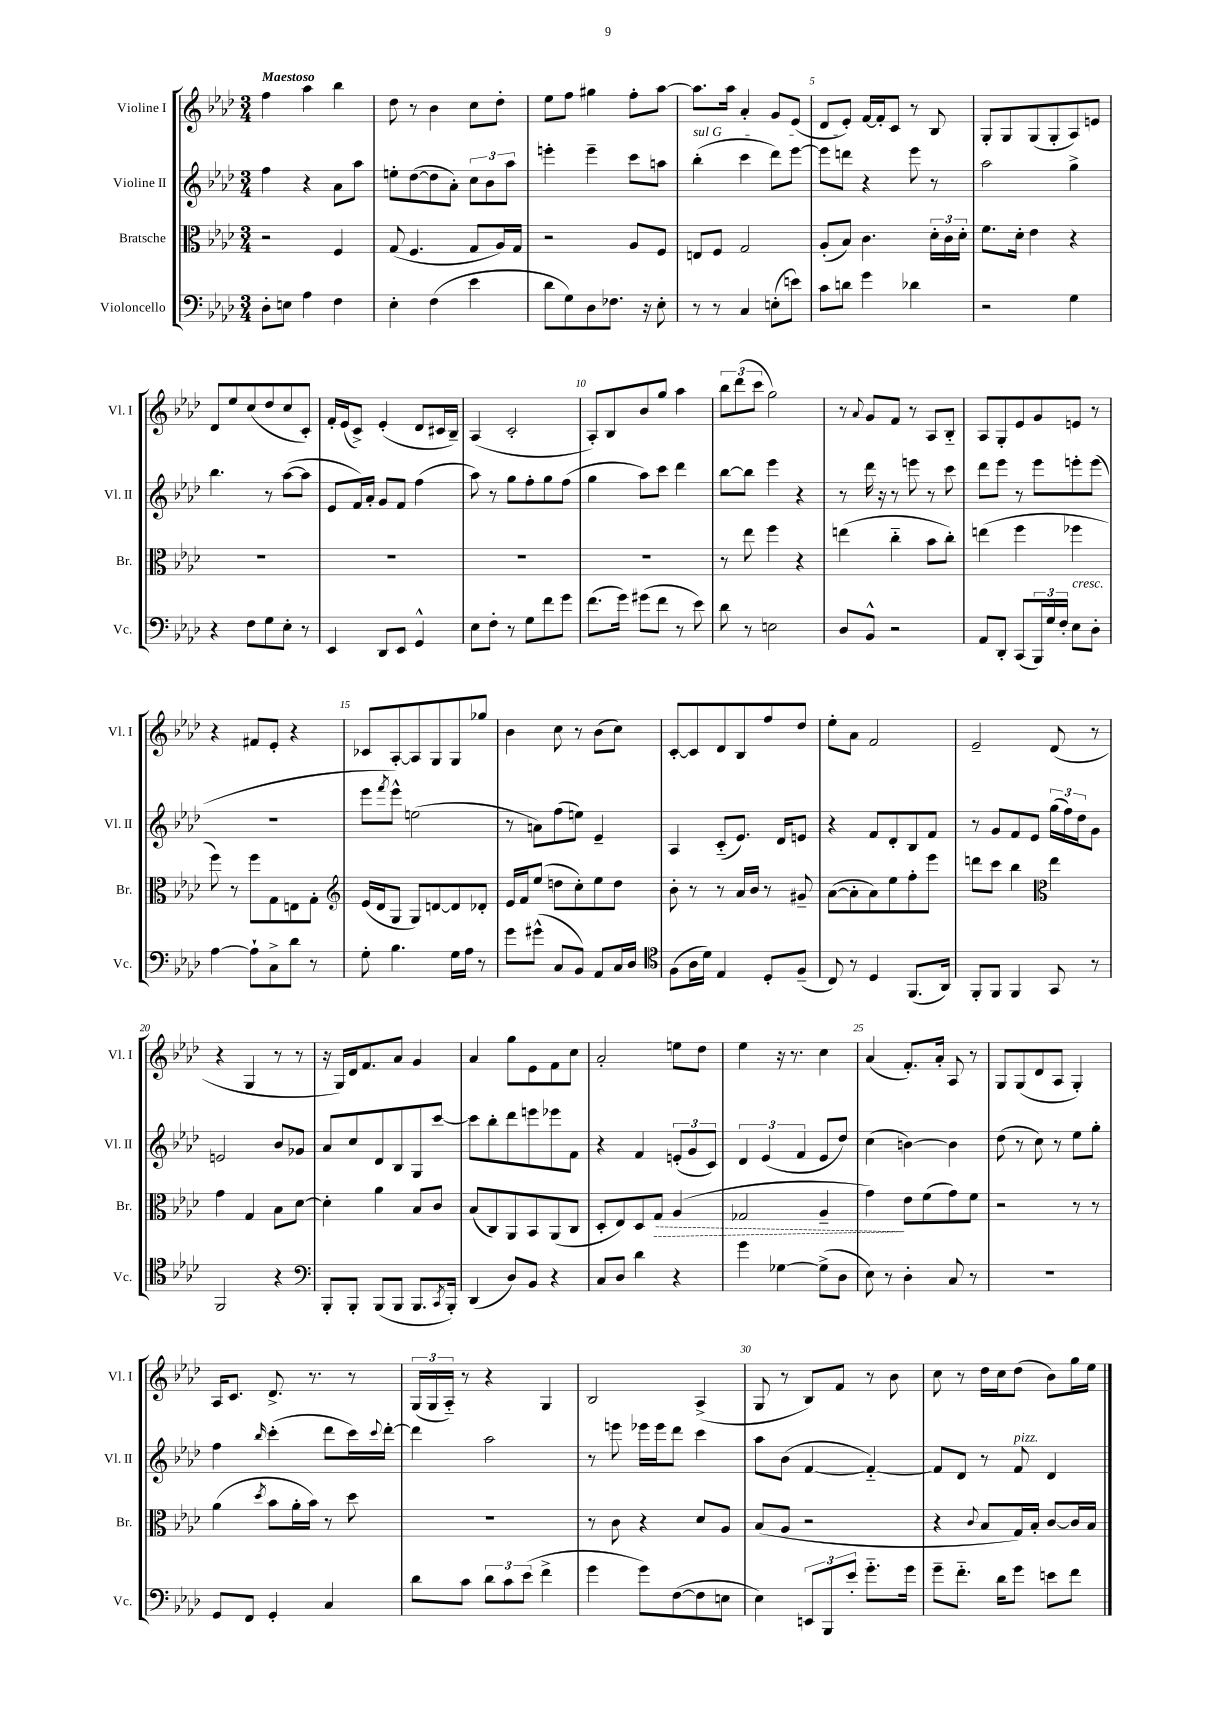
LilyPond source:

<<
\new StaffGroup <<
\new Staff = "s0" \with { instrumentName = "Violine I" shortInstrumentName = "Vl. I" } {
    \clef treble \key aes \major \numericTimeSignature \time 3/4 \tempo "Maestoso"
    f''4 aes''4 bes''4 |
    des''8 r8 bes'4 c''8 des''8-. |
    ees''8 f''8 gis''4 f''8-. aes''8~ |
    aes''8. aes''16 aes'4-. g'8 ees'8( |
    des'8 ees'8-.) f'16~ f'16-. c'8 r8 bes8 |
    g8-. g8 g8( g8-. aes8) e'8 |
    des'8 ees''8 c''8( des''8 c''8 c'8-.) |
    f'16-. ees'16( c'8->) ees'4-.( des'8 cis'16 bes16--) |
    aes4( c'2-. |
    aes8-.) bes8 bes'8 g''8 aes''4 |
    \tuplet 3/2 { bes''8 des'''8( c'''8 } g''2) |
    r8 \appoggiatura { aes'8 } g'8 f'8 r8 aes8 bes8-_ |
    aes8 g8-. ees'8 g'8 e'8 r8 |
    r4 fis'8 ees'8-. r4 |
    ces'8 aes8~-. aes8 g8 g8 ges''8 |
    bes'4 c''8 r8 bes'8( c''8) |
    c'8~-. c'8 des'8 bes8 f''8 des''8 |
    ees''8-. aes'8 f'2 |
    ees'2-- des'8( r8 |
    r4 g4 r8 r8 |
    r16 g16) des'16 f'8. aes'8 g'4 |
    aes'4 g''8 ees'8 f'8 c''8 |
    aes'2-. e''8 des''8 |
    ees''4 r16 r8. c''4 |
    aes'4( f'8.-.) aes'16-. aes8 r8 |
    g8 g8( des'8 aes8 g4-.) |
    aes16 c'8. des'8.-> r8. r8 |
    \tuplet 3/2 { g16( g16 aes16-_) } r8 r4 g4 |
    bes2 aes4->( |
    g8 r8 bes8) f'8 r8 bes'8 |
    c''8 r8 des''16 c''16 des''8( bes'8) g''16 ees''16 \bar "|." |
}
\new Staff = "s1" \with { instrumentName = "Violine II" shortInstrumentName = "Vl. II" } {
    \clef treble \key aes \major \numericTimeSignature \time 3/4
    f''4 r4 aes'8 aes''8 |
    e''8-. des''8~( des''8 aes'8-.) \tuplet 3/2 { c''8 bes'8 aes''8 } |
    e'''4-. e'''4-- c'''8 a''8 |
    \once \override TextSpanner.bound-details.left.text = \markup { \italic "sul G" } bes''4-.\startTextSpan( c'''4 des'''8) ees'''8~ |
    ees'''8 d'''8\stopTextSpan r4 ees'''8 r8 |
    aes''2 g''4-> |
    bes''4. r8 aes''8~( aes''8 |
    ees'8 f'16) aes'16-. g'8 f'8 f''4( |
    aes''8) r8 g''8 f''8-. g''8 f''8( |
    g''4 aes''8) c'''8 des'''4 |
    bes''8~ bes''8 ees'''4 r4 |
    r8 des'''16 r16 r8 e'''8 r8 c'''8 |
    des'''8 ees'''8 r8 ees'''8 e'''8-. e'''8( |
    R2. |
    ees'''8 \acciaccatura { f'''8 } ees'''8-^) e''2( |
    r8 a'8) f''8( e''8) ees'4-- |
    aes4 c'8-_( ees'8.) des'16 e'8 |
    r4 f'8 des'8-. bes8 f'8 |
    r8 g'8 f'8 ees'8 \tuplet 3/2 { g''16( f''16) des''16 } g'8 |
    e'2 bes'8 ges'8 |
    aes'8 c''8 des'8 bes8 g8 c'''8~ |
    c'''8 bes''8-. des'''8 e'''8 ees'''8 f'8 |
    r4 f'4 \tuplet 3/2 { e'8-.( g'8 c'8) } |
    \tuplet 3/2 { des'4 ees'4( f'4 } ees'8 des''8) |
    c''4( b'4~) b'4 |
    des''8( r8 c''8) r8 ees''8 g''8-. |
    f''4 \grace { bes''16 } c'''4-.( des'''8 c'''16) \appoggiatura { c'''8 } des'''16~-. |
    des'''4 aes''2 |
    r8 e'''8 ees'''16 ees'''16 des'''8 c'''4 |
    aes''8 bes'8( f'4~ f'4~-_) |
    f'8 des'8 r8 f'8^\markup { \italic "pizz." } des'4 \bar "|." |
}
\new Staff = "s2" \with { instrumentName = "Bratsche" shortInstrumentName = "Br." } {
    \clef alto \key aes \major \numericTimeSignature \time 3/4
    r2 f4 |
    g8( f4. g8 aes16) g16 |
    r2 aes8 f8 |
    e8 f8 g2 |
    aes8-.( bes8) c'4. \tuplet 3/2 { des'16-. c'16 des'16-. } |
    f'8. des'16-. ees'4 r4 |
    R2. |
    R2. |
    R2. |
    R2. |
    r8 ees''8 f''4 r4 |
    e''4( c''4-_ bes'8 c''8-.) |
    e''4( f''4 fes''4 |
    f''8) r8 f''8 g8 e8 g8-. |
    \clef treble ees'16( des'16 g8 g8) d'8~ d'8 des'8-. |
    ees'16 f'16 ees''8( d''8 c''8-.) ees''8 d''8 |
    bes'8-. r8 r8 aes'16 bes'16 r8 gis'8-- |
    aes'8~( aes'8-. aes'8) ees''8 f''8-. ees'''8 |
    d'''8 c'''8 bes''4 \clef alto ees''4 |
    g'4 g4 bes8 des'8~ |
    des'4-. aes'4 bes8 c'8 |
    bes8( c8) aes,8 bes,8 aes,8( c8 |
    des8-. ees8) des8 \once \override Hairpin.style = #'dashed-line g8\> aes4( |
    ges2 aes4-- |
    g'4\!) ees'8 f'8( g'8) f'8 |
    r2 r8 r8 |
    aes'4( \acciaccatura { des''8 } bes'8 aes'16-. bes'16) r8 des''8 |
    R2. |
    r8 c'8 r4 des'8 aes8 |
    bes8( aes8 r2 |
    r4 \appoggiatura { c'8 } bes8 g16) bes16-. c'8~ c'16 bes16 \bar "|." |
}
\new Staff = "s3" \with { instrumentName = "Violoncello" shortInstrumentName = "Vc." } {
    \clef bass \key aes \major \numericTimeSignature \time 3/4
    des8-. e8 aes4 f4 |
    ees4-. f4( ees'4 |
    des'8 g8) des8 fes8. r16 ees8-. |
    r8 r8 c4 e8-.( e'8) |
    c'8 d'8 g'4 des'4 |
    r2 g4 |
    r4 f8 g8 ees8-. r8 |
    ees,4 des,8 ees,8 g,4-^ |
    ees8 f8-. r8 g8 f'8 g'8 |
    f'8.( g'16) gis'8( f'8 r8 ees'8) |
    des'8 r8 e2 |
    des8 bes,8-^ r2 |
    aes,8 des,8-. c,8( \tuplet 3/2 { bes,,16) g16 f16-. } ees8^\markup { \italic "cresc." } des8-. |
    aes4~ aes8-! c8-> des'8 r8 |
    g8-. bes4. g16 aes16 r8 |
    g'8 gis'8-^( c8 bes,8) aes,8 c16 des16 |
    \clef tenor f8( aes16 des'16) ees4 des8-. f8--( |
    c8) r8 des4 f,8.( aes,16) |
    f,8-. f,8 f,4 g,8 r8 |
    f,2 r4 |
    \clef bass bes,,8-. bes,,8-. bes,,8( bes,,8 bes,,8. \acciaccatura { c,8 } bes,,16-.) |
    des,4( des8) bes,8 r4 |
    c8 des8 des'4 r4 |
    g'4 ges4~ ges8->( des8 |
    ees8) r8 des4-. c8 r8 |
    R2. |
    g,8 f,8 g,4-. c4 |
    des'8 c'8 \tuplet 3/2 { des'8 c'8 ees'8( } f'4-> |
    g'4 g'8) f8~( f8 e8 |
    ees4) \tuplet 3/2 { e,8 bes,,8 ees'8-. } g'8.-_ g'16 |
    g'8-- f'8.-_ des'16 g'8 e'8 f'8 \bar "|." |
}
>>
>>
\layout { \context { \Score \override BarNumber.break-visibility = ##(#f #t #t) barNumberVisibility = #(every-nth-bar-number-visible 5) } }
